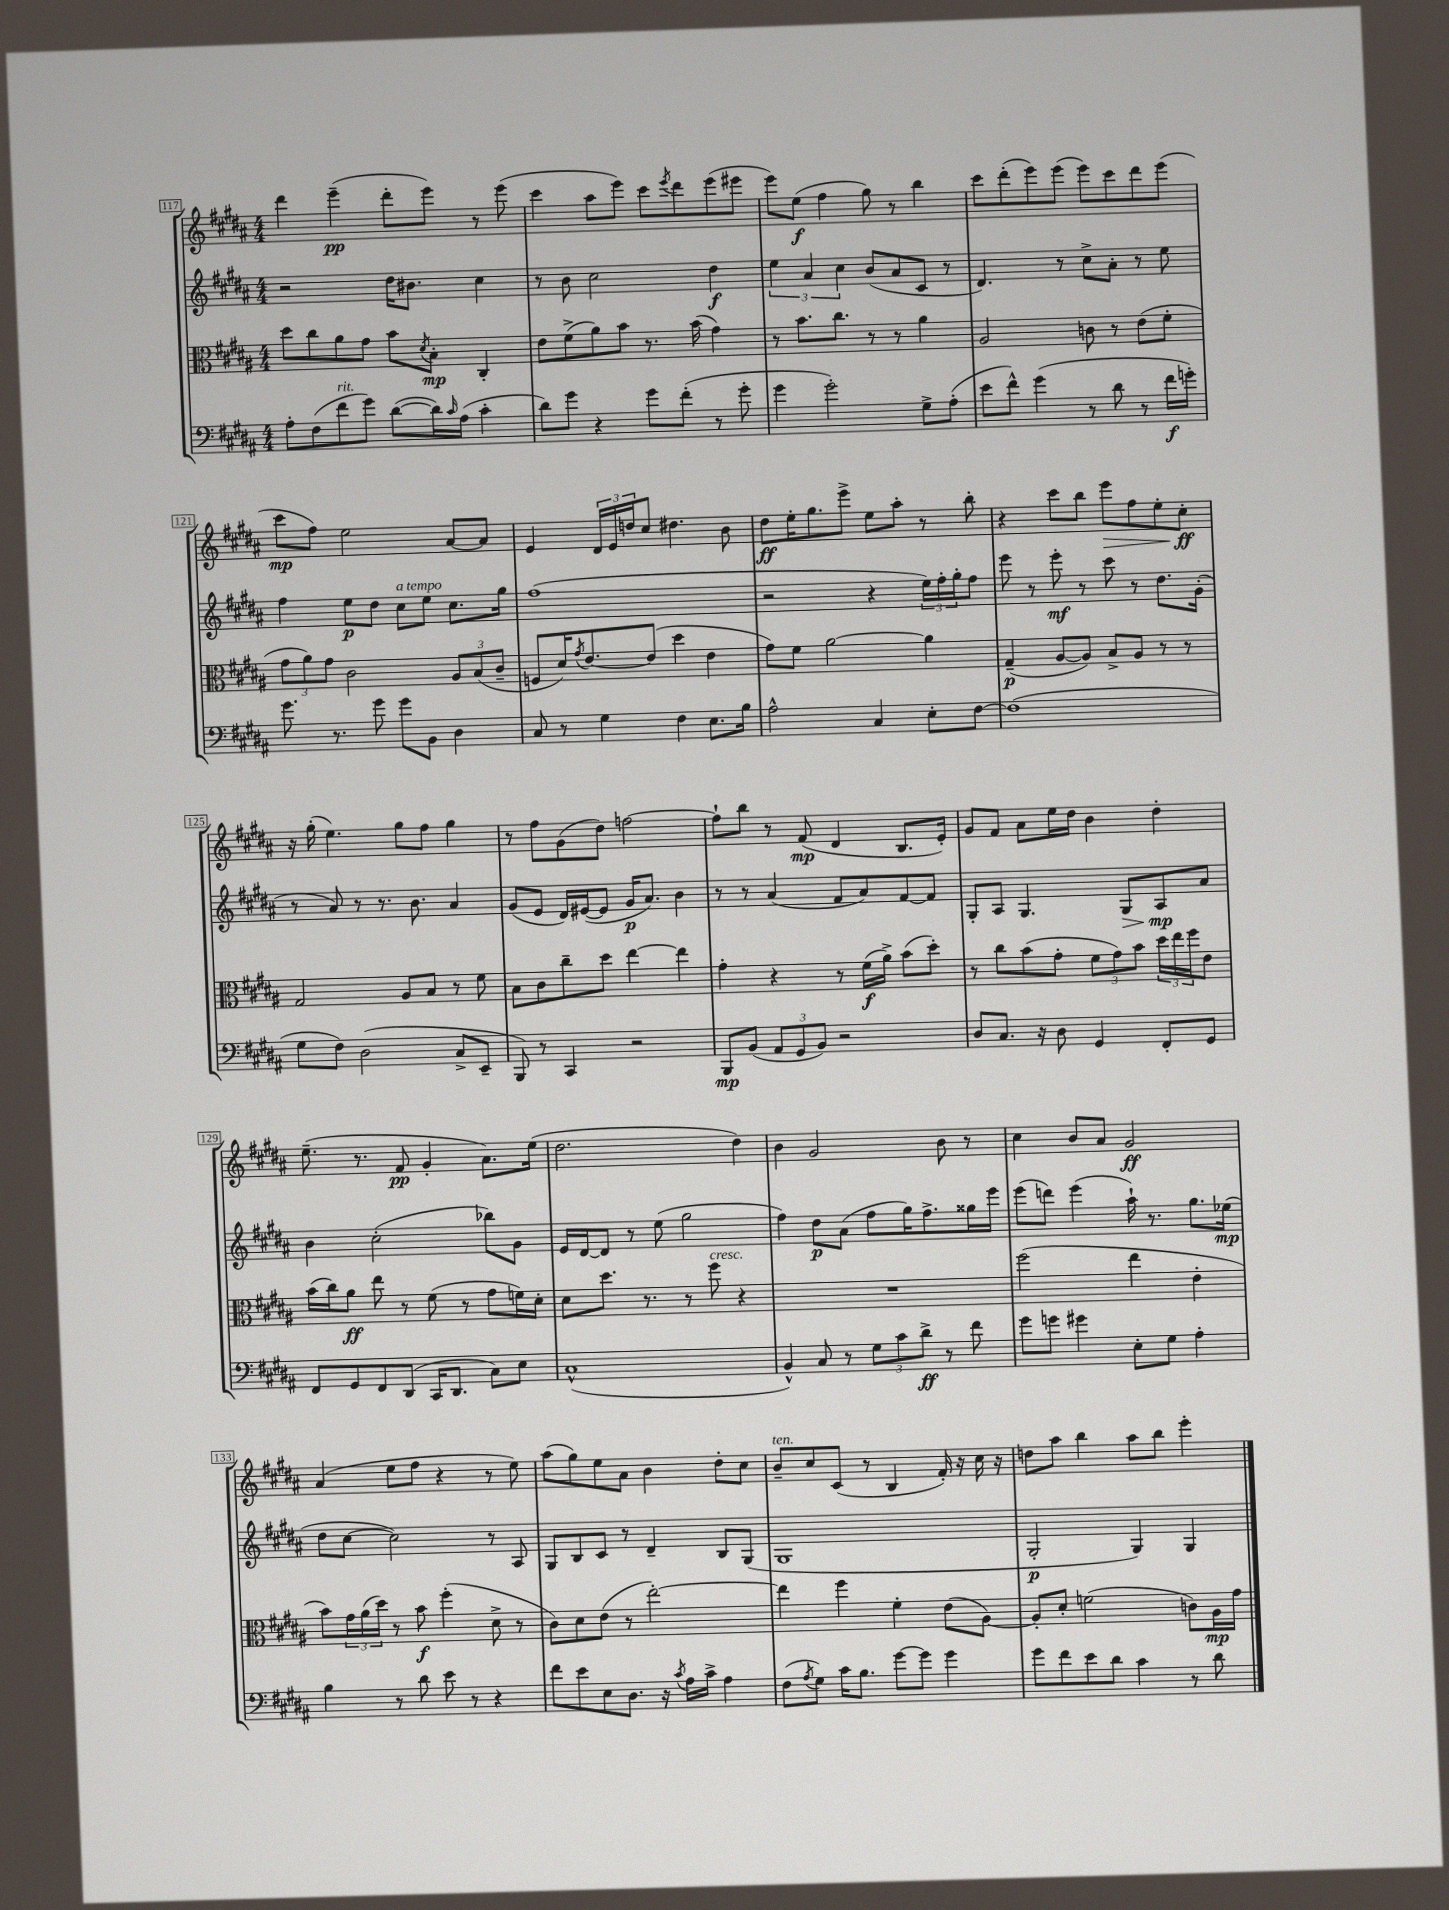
<<
\new StaffGroup <<
\new Staff = "s0" {
    \clef treble \key b \major \numericTimeSignature \time 4/4
    dis'''4 e'''4--\pp( dis'''8-. e'''8) r8 e'''8( |
    cis'''4 ais''8 e'''8) cis'''8 \acciaccatura { e'''8 } dis'''8 e'''8( eis'''8 |
    e'''8) e''8\f( fis''4 gis''8) r8 b''4 |
    cis'''8 dis'''8-.( e'''8) e'''8( e'''8) cis'''8 dis'''8 e'''8( |
    cis'''8\mp fis''8) e''2 ais'8~ ais'8 |
    e'4 \tuplet 3/2 { dis'16 e'16 d''16 } cis''8 dis''4. b'8 |
    dis''8\ff e''16-. gis''8. e'''8-> e''8 ais''8-. r8 b''8-. |
    r4 cis'''8 b''8 e'''8\> fis''8 e''8-. cis''8-.\ff\! |
    r16 gis''16-.( e''4.) gis''8 fis''8 gis''4 |
    r8 fis''8 gis'8( dis''8) f''2~ |
    f''8-! b''8 r8 fis'8\mp( dis'4 b8. e'16-.) |
    gis'8 fis'8 ais'8 e''16 dis''16 b'4 dis''4-. |
    e''8.--( r8. fis'8\pp gis'4-. ais'8.) e''16( |
    dis''2. dis''4) |
    b'4 gis'2 b'8 r8 |
    cis''4 b'8 ais'8 gis'2\ff |
    ais'4( e''8 fis''8 r4 r8 e''8) |
    ais''8( gis''8) e''8 ais'8 b'4 dis''8-. cis''8 |
    b'8--^\markup { \italic "ten." } cis''8 cis'8( r8 b4 fis'16-.) r16 cis''16 r16 |
    d''8 ais''8 b''4 ais''8 b''8 e'''4-. \bar "|." |
}
\new Staff = "s1" {
    \clef treble \key b \major \numericTimeSignature \time 4/4
    r2 dis''16 bis'8. cis''4 |
    r8 b'8 cis''2 dis''4\f |
    \tuplet 3/2 { e''4 ais'4 cis''4 } b'8( ais'8 cis'8 r8 |
    dis'4.) r8 cis''8-> ais'8-. r8 e''8 |
    fis''4 e''8\p dis''8 cis''8^\markup { \italic "a tempo" } e''8 cis''8. gis''16 |
    fis''1( |
    r2 r4 \tuplet 3/2 { e''16) fis''16-. gis''16-. } fis''8 |
    e'''8 r8 e'''8-.\mf r8 cis'''8 r8 dis''8. gis'16-.( |
    r8 ais'8) r8 r8. b'8. ais'4 |
    gis'8( e'8 dis'16) eis'16~( eis'8 gis'16\p ais'8.) b'4 |
    r8 r8 ais'4( fis'8 ais'8) fis'8~ fis'8 |
    gis8-. ais8 gis4. gis8\> ais8\mp\! ais'8 |
    b'4 cis''2-.( bes''8) gis'8 |
    e'16 dis'16~ dis'8 r8 e''8( gis''2 |
    fis''4) dis''8\p ais'8( fis''8 gis''16) fis''8.-> gisis''16 e'''16 |
    e'''8( d'''8) e'''4( ais''16-!) r8. gis''8. ees''16\mp( |
    dis''8 cis''8~ cis''2) r8 ais8 |
    gis8 b8 cis'8 r8 dis'4-- b8 gis8( |
    gis1 |
    gis2-.\p gis4) gis4 \bar "|." |
}
\new Staff = "s2" {
    \clef alto \key b \major \numericTimeSignature \time 4/4
    dis''8 cis''8 ais'8 gis'8 b'8 \acciaccatura { dis'8 } b8-.\mp cis4-. |
    e'8 fis'8->( ais'8) b'8 r8. b'16( gis'4) |
    r8 b'8. cis''8. r8 r8 ais'4 |
    ais2 c'8 r8 e'8( fis'8-. |
    \tuplet 3/2 { gis'8 ais'8) gis'8 } cis'2 \tuplet 3/2 { ais8 b8( cis'8-- } |
    f8 dis'16) \acciaccatura { gis'8 } e'8.~ e'8( dis''4 e'4 |
    gis'8) fis'8 ais'2~ ais'4 |
    gis4--\p( ais8~ ais8) b8-> ais8 r8 r8 |
    gis2 ais8 b8 r8 fis'8 |
    b8 cis'8 cis''8-- dis''8 e''4~ e''4 |
    gis'4-. r4 r8 fis'16\f( ais'16->) b'8( dis''8-.) |
    r8 cis''8 b'8( gis'8-. \tuplet 3/2 { fis'8 gis'8) b'8 } \tuplet 3/2 { dis''16 e''16 fis''16 } e'8 |
    b'16( cis''16) ais'8\ff e''8 r8 fis'8( r8 gis'8 f'16) dis'16-. |
    dis'8 dis''8. r8. r8 fis''8^\markup { \italic "cresc." } r4 |
    R1 |
    fis''2( e''4 e'4-. |
    b'8) \tuplet 3/2 { gis'16 ais'16( dis''16) } r8 b'8\f fis''4-.( dis'8-> r8 |
    cis'8) dis'8 e'8( r8 e''2~-.) |
    e''4 fis''4 fis'4-. e'8( ais8~) |
    ais8-. dis'8-. f'2( c'8) ais16\mp gis'16 \bar "|." |
}
\new Staff = "s3" {
    \clef bass \key b \major \numericTimeSignature \time 4/4
    ais8-. fis8( fis'8^\markup { \italic "rit." } gis'8) dis'8~( dis'16) \grace { cis'16 } ais16( cis'4-. |
    dis'8) gis'8 r4 gis'8 fis'8-.( r8 gis'8-. |
    gis'4 gis'2-.) gis8-> ais8-.( |
    e'8 fis'8-^) gis'4( r8 dis'8 r8 fis'16\f g'16-.) |
    gis'8. r8. gis'8 gis'8 b,8 dis4 |
    cis8 r8 gis4 fis4 e8. b16 |
    ais2-^ cis4 e8-. fis8~ |
    fis1( |
    gis8 fis8) dis2( cis8-> e,8-- |
    b,,8) r8 cis,4 r2 |
    b,,8\mp b,8( \tuplet 3/2 { ais,8 gis,8 b,8) } r2 |
    dis8 cis8. r16 dis8 gis,4 fis,8-. gis,8 |
    fis,8 gis,8 fis,8 dis,8( cis,16 dis,8. cis8) e8 |
    cis1-^( |
    b,4-^) cis8 r8 \tuplet 3/2 { gis8 cis'8 dis'8->\ff } r8 fis'8 |
    gis'8 g'8 gis'4 e8-. gis8 ais4-. |
    b4 r8 dis'8 e'8 r8 r4 |
    fis'8 e'8 e8 dis8. r16 \acciaccatura { cis'8 } ais16 cis'16-> ais4 |
    fis8( \acciaccatura { ais8 } gis8) cis'16 b8. gis'8~ gis'8 gis'4 |
    gis'8 fis'8 e'8 dis'8 cis'4 r8 dis'8 \bar "|." |
}
>>
>>
\layout { \context { \Score currentBarNumber = #117 \override BarNumber.stencil = #(make-stencil-boxer 0.1 0.3 ly:text-interface::print) } }
